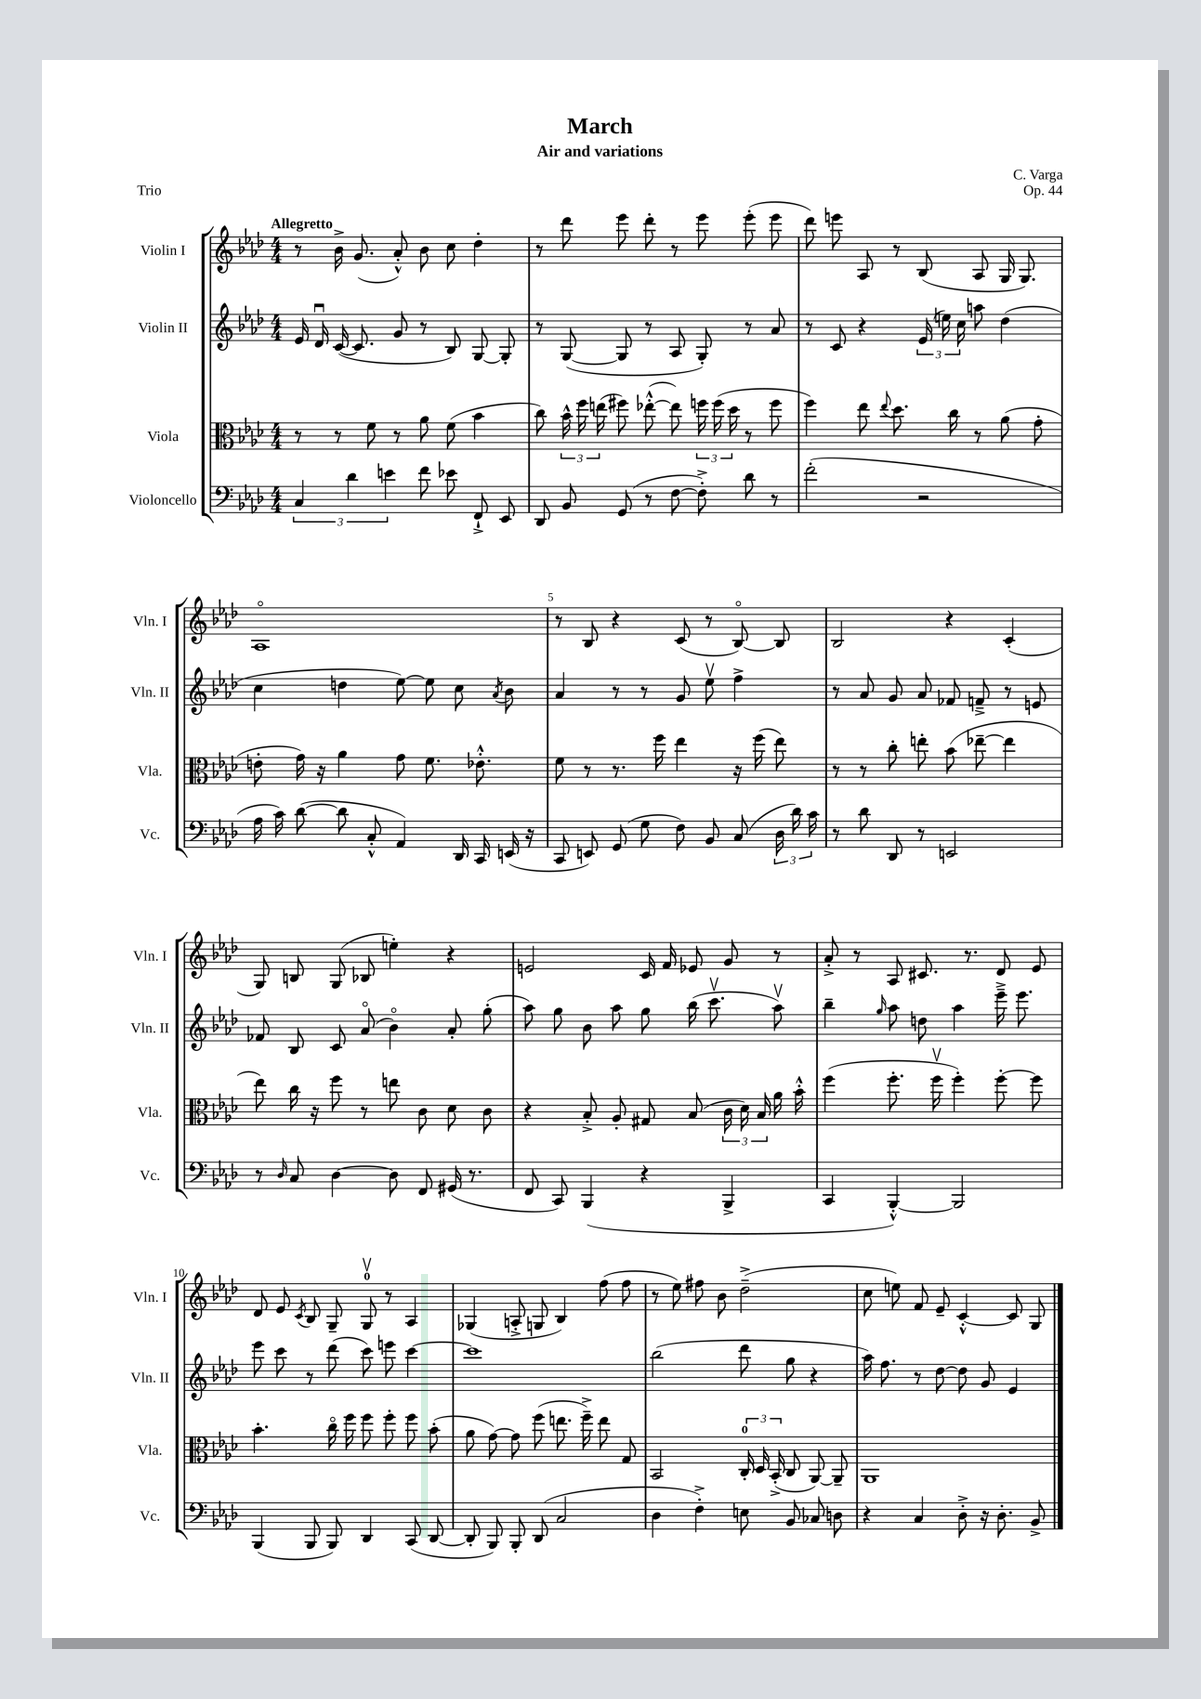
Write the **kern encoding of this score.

**kern	**kern	**kern	**kern
*staff4	*staff3	*staff2	*staff1
*clefF4	*clefC3	*clefG2	*clefG2
*k[b-e-a-d-]	*k[b-e-a-d-]	*k[b-e-a-d-]	*k[b-e-a-d-]
*M4/4	*M4/4	*M4/4	*M4/4
6C	8r	16e-	8r
.	.	16d-u	.
.	8r	([16c	16b-^
6d-	.	.	.
.	.	8.c]	(8.g
.	8f	.	.
6e	.	.	.
.	8r	8g	8a-'^^)
8f	8a-	8r	8b-
8e-	(8f	8B-)	8cc
8FF`^	4b-	[8G	4dd-'
8EE-	.	8G']	.
=	=	=	=
8DD-	8cc)	8r	8r
8BB-	24b-^^	([8G	8ddd-
.	24ff	.	.
.	(24ee	.	.
(8GG	8ff#)	8G]	8eee-
8r	([8ee-'^^	8r	8ddd-'
[8F	8ee-])	8A-	8r
8F'^])	24ff	8G')	8eee-
.	(24ff	.	.
.	24dd-	.	.
8d-	8r	8r	(8eee-'
8r	8ff	8a-	8eee-
=	=	=	=
(2f'	4ff)	8r	8ddd-)
.	.	8c	8eee
.	8ee-	4r	8A-
.	8qqee-	.	.
.	8.dd-	.	8r
2r	.	(24e-	(8B-
.	.	24ee)	.
.	16cc	.	.
.	.	24cc	.
.	8r	8aa	8A-
.	(8a-	(4dd-	16G
.	.	.	8.G)
.	8g'	.	.
=	=	=	=
16A-	8e'	4cc	1A-o
16c)	.	.	.
([8d-	16g)	.	.
.	16r	.	.
8d-]	4a-	4dd	.
8C'^^	.	.	.
4AA-)	8g	[8ee-)	.
.	8.f	8ee-]	.
16DD-	.	8cc	.
16CC	8.e-'^^	.	.
.	.	8qa-	.
(16EE	.	8b-	.
16r	.	.	.
=	=	=	=
8CC	8f	4a-	8r
8EE)	8r	.	8B-
(8GG	8.r	8r	4r
8G	.	8r	.
.	16ff	.	.
8F)	4ee-	8g	(8c
8BB-	.	8ee-v	8r
(8C	16r	4ff^	[8B-o)
.	(16ff	.	.
24D-	8ee-)	.	8B-]
24d-)	.	.	.
24c	.	.	.
=	=	=	=
8r	8r	8r	2B-
8d-	8r	8a-	.
8DD-	8cc'	8g	.
8r	8ee'	8a-	.
2EE	(8b-	8f-	4r
.	[8ee-~	8f~^	.
.	4ee-]	8r	(4c'
.	.	8e	.
=	=	=	=
8r	8ee-)	8f-	8G)
16qqD-	.	.	.
8C	16cc	8B-	8B
.	16r	.	.
[4D-	8ff	8c	(8G
.	8r	(8a-o	8B-
8D-]	8ee	4b-o)	4ee')
8FF	8c	.	.
(16GG#	8d-	8a-'	4r
8.r	.	.	.
.	8c	(8gg'	.
=	=	=	=
8FF	4r	8aa-)	2e
8CC)	.	8gg	.
(4BBB-	8B-'^	8b-	.
.	8A-'	8aa-	.
4r	8G#	8gg	16c
.	.	.	16f
.	(8B-	(16bb-	8e-
.	.	8.cccv	.
4BBB-^	24c	.	8g
.	24d-)	.	.
.	24B-	.	.
.	16a-	8aa-v)	8r
.	16b-'^^	.	.
=	=	=	=
4CC	(4ff	4bb-~	8a-'^
.	.	.	8r
.	.	16qqgg	.
[4BBB-'^^)	8.ff'	8aa-	8A-
.	.	8dd	8.c#
.	16ffv	.	.
2BBB-]	4ff')	4aa-	.
.	.	.	8.r
.	[8ff'	16eee-~^	8d-
.	.	8.eee-	.
.	8ff]	.	8e-
=	=	=	=
(4BBB-	4.b-'	8eee-	8d-
.	.	8ccc	8e-
.	.	.	8qc
8BBB-	.	8r	8B-
8BBB-)	16cco	(8ddd-	8G~
.	16ff	.	.
4DD-	8ff	8ccc)	8Gv
.	8ff'	8eee	8r
(8CC	8ff	[4ccc	4A-
[8DD-	(8b-'	.	.
=	=	=	=
8DD-']	8a-	1ccc]	(4G-
8BBB-)	[8g)	.	.
8BBB-'	8g]	.	8A'^
(8DD-	(8ff	.	8G
2C	8.ee	.	4B-)
.	16ff~^)	.	.
.	8ee	.	(8ff
.	8G	.	8ff
=	=	=	=
4D-	2BB-	(2bb-	8r
.	.	.	8ee-)
4F'^)	.	.	8ff#
.	.	.	8b-
8E	24C'	8ddd-	(2dd-~^
.	24D-	.	.
.	(24BB-'^	.	.
8BB-	8C	8gg	.
8C-	[8AA-)	4r	.
8D	8AA-~]	.	.
=	=	=	=
4r	1AA-	16aa-)	8cc
.	.	8.ff	.
.	.	.	8ee)
4C	.	8r	8f
.	.	[8dd-	8e-~
8D-'^	.	8dd-]	[4c'^^
16r	.	8g	.
8.D-'	.	.	.
.	.	4e-	8c]
8BB-^	.	.	8G
==	==	==	==
*-	*-	*-	*-
